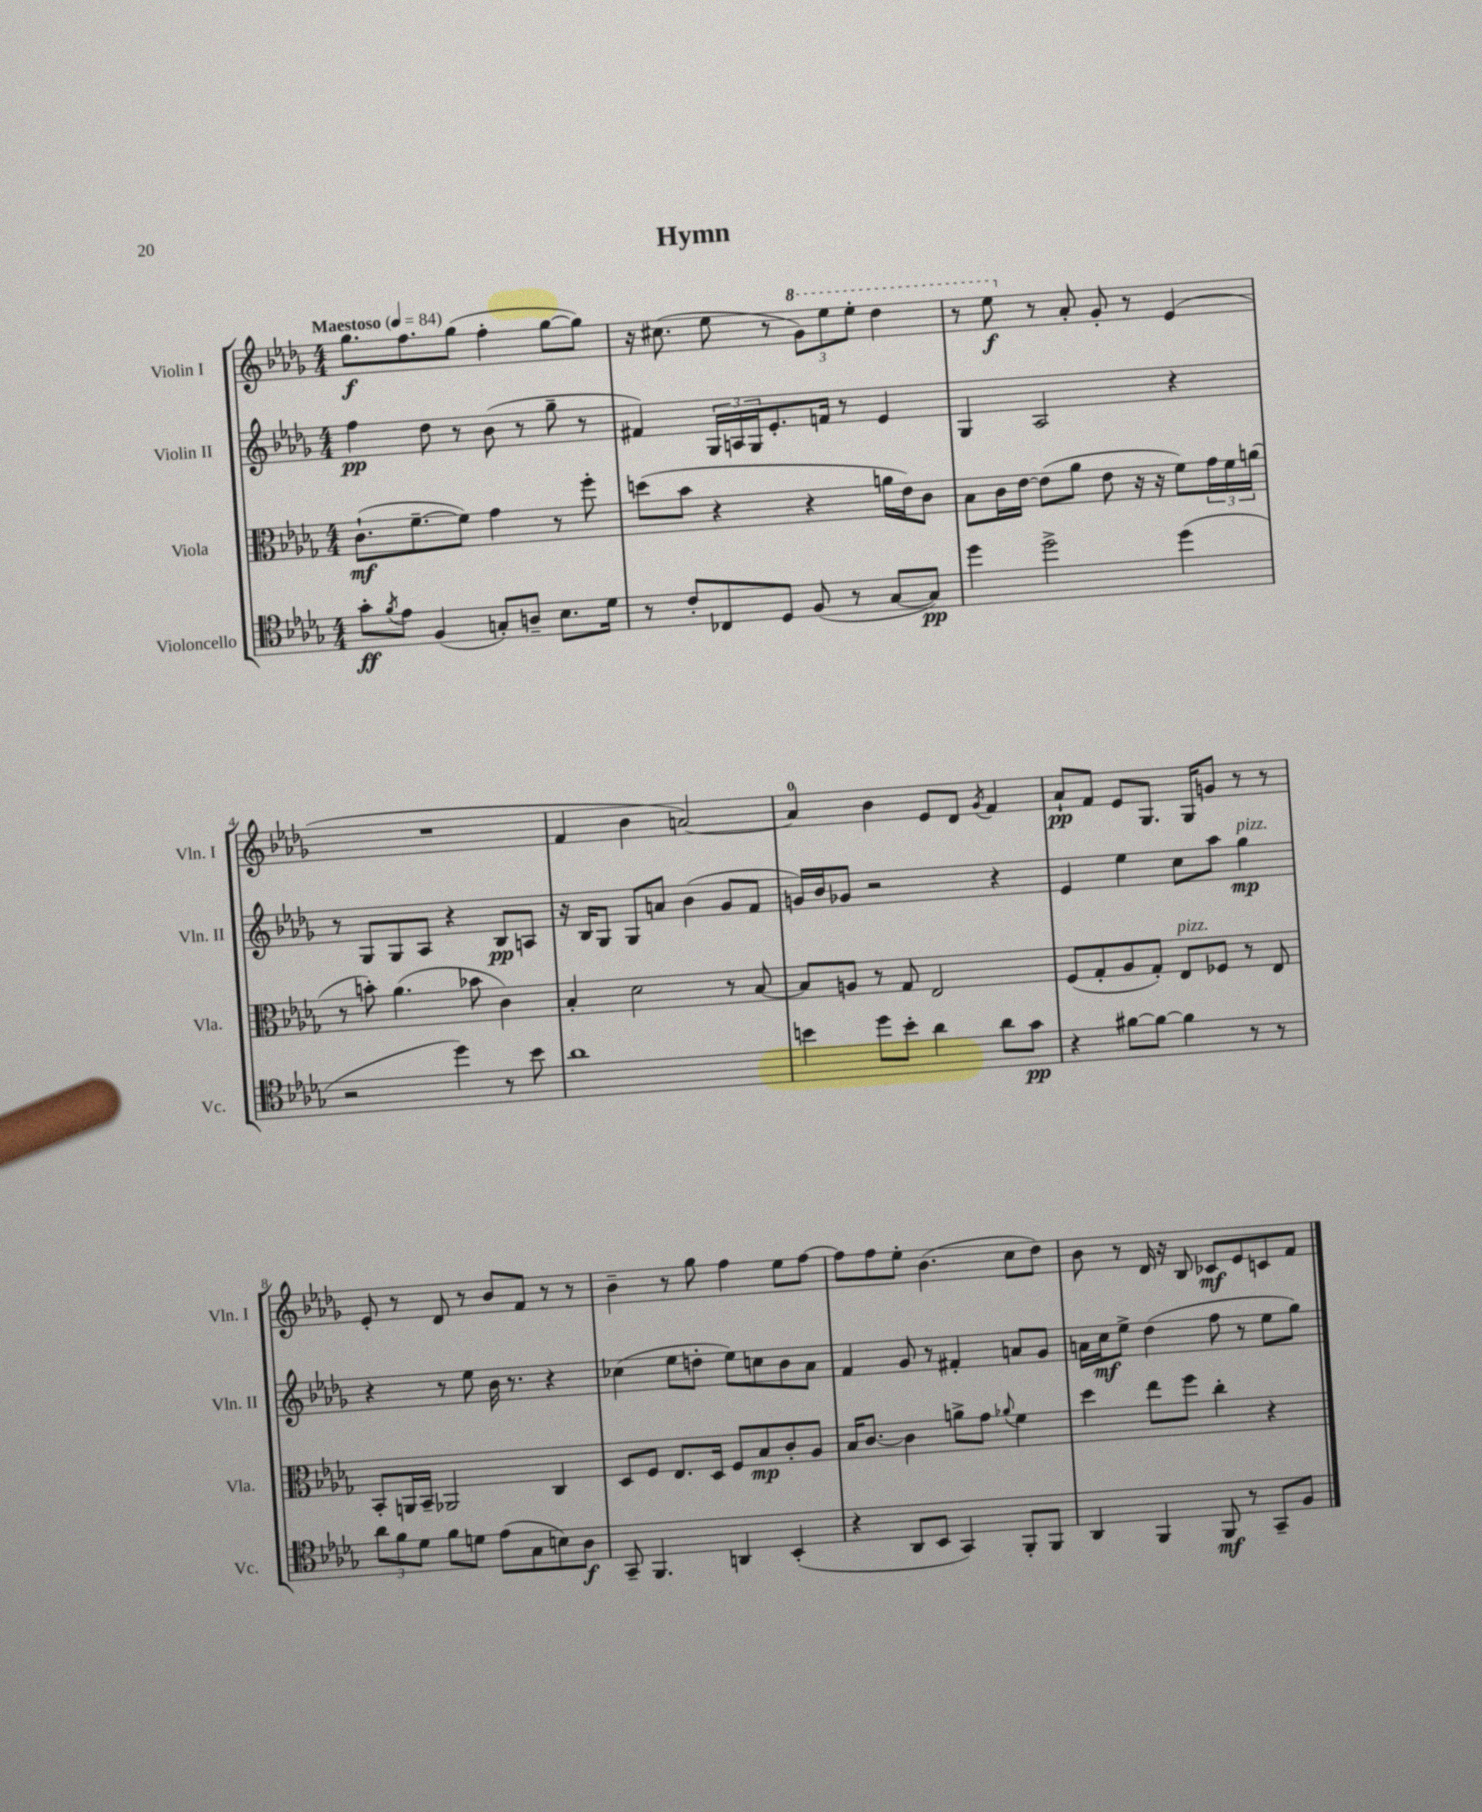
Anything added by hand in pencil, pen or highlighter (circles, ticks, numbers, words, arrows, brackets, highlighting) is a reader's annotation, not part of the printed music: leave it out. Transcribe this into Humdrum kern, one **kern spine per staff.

**kern	**dynam	**kern	**dynam	**kern	**dynam	**kern	**dynam
*part4	*part4	*part3	*part3	*part2	*part2	*part1	*part1
*staff4	*staff4	*staff3	*staff3	*staff2	*staff2	*staff1	*staff1
*I"Violoncello	*	*I"Viola	*	*I"Violin II	*	*I"Violin I	*
*I'Vc.	*	*I'Vla.	*	*I'Vln. II	*	*I'Vln. I	*
*clefC4	*	*clefC3	*	*clefG2	*	*clefG2	*
*k[b-e-a-d-g-]	*	*k[b-e-a-d-g-]	*	*k[b-e-a-d-g-]	*	*k[b-e-a-d-g-]	*
*M4/4	*	*M4/4	*	*M4/4	*	*M4/4	*
*MM84	*	*MM84	*	*MM84	*	*MM84	*
=1	=1	=1	=1	=1	=1	=1	=1
!	!	!	!	!	!	!LO:TX:a:B:t=Maestoso	!
8g-'\L	ff	(8.c`\L	mf	4ff\	pp	8.gg-\L	f
8qf/	.	.	.	.	.	.	.
8e-\J	.	.	.	.	.	.	.
.	.	[8.f~\	.	.	.	8.ff\	.
(4F/	.	.	.	8dd-\	.	.	.
.	.	8f\J])	.	8r	.	(8gg-\J	.
8Gn'/L)	.	4g-\	.	(8b-\	.	4ff'\	.
8An~/J	.	.	.	8r	.	.	.
8.B-\L	.	8r	.	8gg-~\	.	[8gg-\L	.
.	.	8ff'\	.	8r	.	8gg-\J])	.
16d-\Jk	.	.	.	.	.	.	.
=2	=2	=2	=2	=2	=2	=2	=2
8r	.	(8ddn\L	.	4f#X/)	.	16r	.
.	.	.	.	.	.	(8.cc#X\	.
8c'/L	.	8b-\J	.	.	.	.	.
8C-X/	.	4r	.	24G-/LL	.	8ee-\	.
.	.	.	.	24An/	.	.	.
.	.	.	.	24G-/J	.	.	.
8D-/J	.	.	.	8.e-'/	.	8r	.
*	*	*	*	*	*	*8va	*
(8F/	.	4r	.	.	.	12gg-\L)	.
.	.	.	.	16fn/Jk	.	.	.
.	.	.	.	.	.	12eee-\	.
8r	.	.	.	8r	.	.	.
.	.	.	.	.	.	12eee-'\J	.
[8G-/L	.	16an\LL	.	4e-/	.	4ddd-\	.
.	.	16e-\J)	.	.	.	.	.
8G-/J])	pp	8c\J	.	.	.	.	.
=3	=3	=3	=3	=3	=3	=3	=3
4dd-\	.	8B-\L	.	4G-/	.	8r	.
.	.	16c\L	.	.	.	8eee-\	f
.	.	[16e-\JJ	.	.	.	.	.
*	*	*	*	*	*	*X8va	*
2dd-^\	.	(8e-\L]	.	2A-/	.	8r	.
.	.	8a-\J	.	.	.	8a-'/	.
.	.	8e-\	.	.	.	8g-'/	.
.	.	16r	.	.	.	8r	.
.	.	16r	.	.	.	.	.
(4dd-\	.	8f\L)	.	4r	.	(4e-/	.
.	.	24g-\L	.	.	.	.	.
.	.	24f\	.	.	.	.	.
.	.	(24an\JJ	.	.	.	.	.
!!LO:LB:g=z
=4	=4	=4	=4	=4	=4	=4	=4
2r	.	8r	.	8r	.	1r	.
.	.	8bn'\)	.	8G-/L	.	.	.
.	.	(4.a-\	.	8G-/	.	.	.
.	.	.	.	8A-/J	.	.	.
4dd-\)	.	.	.	4r	.	.	.
.	.	8b-X\	.	.	.	.	.
8r	.	4c\)	.	8B-/L	pp	.	.
8b-\	.	.	.	8An/J	.	.	.
=5	=5	=5	=5	=5	=5	=5	=5
1a-	.	4B-'/	.	16r	.	4f/	.
.	.	.	.	16B-/KL	.	.	.
.	.	.	.	8G-/J	.	.	.
.	.	2d-\	.	8G-/L	.	4b-\	.
.	.	.	.	8an/J	.	.	.
.	.	.	.	(4b-\	.	[2an/)	.
.	.	8r	.	8g-/L	.	.	.
.	.	[8B-/	.	8f/J	.	.	.
=6	=6	=6	=6	=6	=6	=6	=6
4bn\	.	8B-/L]	.	16gn/LL)	.	4a/]	.
.	.	.	.	16b-/J	.	.	.
.	.	8An/J	.	8g-X/J	.	.	.
8dd-\L	.	8r	.	2r	.	4b-\	.
8b'\J	.	8G-/	.	.	.	.	.
4a-\	.	2E-/	.	.	.	8e-/L	.
.	.	.	.	.	.	8d-/J	.
.	.	.	.	.	.	8qg-/	.
8a-\L	.	.	.	4r	.	4f/	.
8g-\J	pp	.	.	.	.	.	.
=7	=7	=7	=7	=7	=7	=7	=7
4r	.	(8F/L	.	4e-/	.	8a-`/L	pp
.	.	8G-'/	.	.	.	8f/J	.
[8f#X\L	.	8A-/	.	4ee-\	.	8e-/L	.
8f#\J_	.	8G-'/J)	.	.	.	8.G-/J	.
!	!	!LO:TX:a:i:t=pizz.	!	!	!	!	!
4f#\]	.	8E-/L	.	8cc\L	.	.	.
.	.	.	.	.	.	16G-/KL	.
.	.	8F-X/J	.	8aa-\J	.	8gn/J	.
!	!	!	!	!LO:TX:a:i:t=pizz.	!	!	!
8r	.	8r	.	4gg-\	mp	8r	.
8r	.	8E-/	.	.	.	8r	.
!!LO:LB:g=z
=8	=8	=8	=8	=8	=8	=8	=8
12a-\L	.	8BB-'/L	.	4r	.	8e-'/	.
12f\	.	.	.	.	.	.	.
.	.	16AAn/L	.	.	.	8r	.
12d-\J	.	.	.	.	.	.	.
.	.	16BB-~/JJ	.	.	.	.	.
8f\L	.	2AA-X/	.	8r	.	8d-/	.
8dn\J	.	.	.	8ee-\	.	8r	.
(8e-\L	.	.	.	16b-\	.	8b-/L	.
.	.	.	.	8.r	.	.	.
8G-\	.	.	.	.	.	8f/J	.
8Bn\)	.	4C/	.	4r	.	8r	.
8A-\J	f	.	.	.	.	8r	.
=9	=9	=9	=9	=9	=9	=9	=9
8GG-~/	.	8D-/L	.	(4cc-X\	.	4b-~\	.
4.FF/	.	8F/J	.	.	.	.	.
.	.	8.E-/L	.	8ee-\L	.	8r	.
.	.	.	.	8ddn'\J	.	8gg-\	.
.	.	16D-/Jk	.	.	.	.	.
4AAn/	.	8F/L	.	8ee-\L)	.	4ff\	.
.	.	8B-/	mp	8ccn\	.	.	.
(4BB-'/	.	8c'/	.	8b-\	.	8ee-\L	.
.	.	8A-/J	.	8a-\J	.	[8ff\J	.
=10	=10	=10	=10	=10	=10	=10	=10
4r	.	16B-/KL	.	4f/	.	8ff\L]	.
.	.	[8.c/J	.	.	.	.	.
.	.	.	.	.	.	8ff\	.
8AA-/L	.	4c\]	.	8g-/	.	8ee-'\J	.
8BB-/J	.	.	.	8r	.	(4.b-\	.
4GG-/)	.	8an^\L	.	4f#X'/	.	.	.
.	.	8g-\J	.	.	.	.	.
.	.	8qqa-X/	.	.	.	.	.
8FF'/L	.	4f\	.	8an/L	.	8cc\L	.
8FF/J	.	.	.	8g-/J	.	8dd-\J)	.
=11	=11	=11	=11	=11	=11	=11	=11
4AA-/	.	4dd-\	.	16an\LL	.	8b-\	.
.	.	.	.	16cc\J	mf	.	.
.	.	.	.	8ee-^\J	.	8r	.
4FF/	.	8ee-\L	.	(4dd-\	.	16d-/	.
.	.	.	.	.	.	16r	.
.	.	8ff\J	.	.	.	8B-/	.
8FF/	mf	4cc'\	.	8ff\	.	8c-X/L	mf
8r	.	.	.	8r	.	8e-/	.
8GG-~/L	.	4r	.	8ee-\L	.	8cn/	.
8F/J	.	.	.	8gg-\J)	.	8f/J	.
==	==	==	==	==	==	==	==
*-	*-	*-	*-	*-	*-	*-	*-
